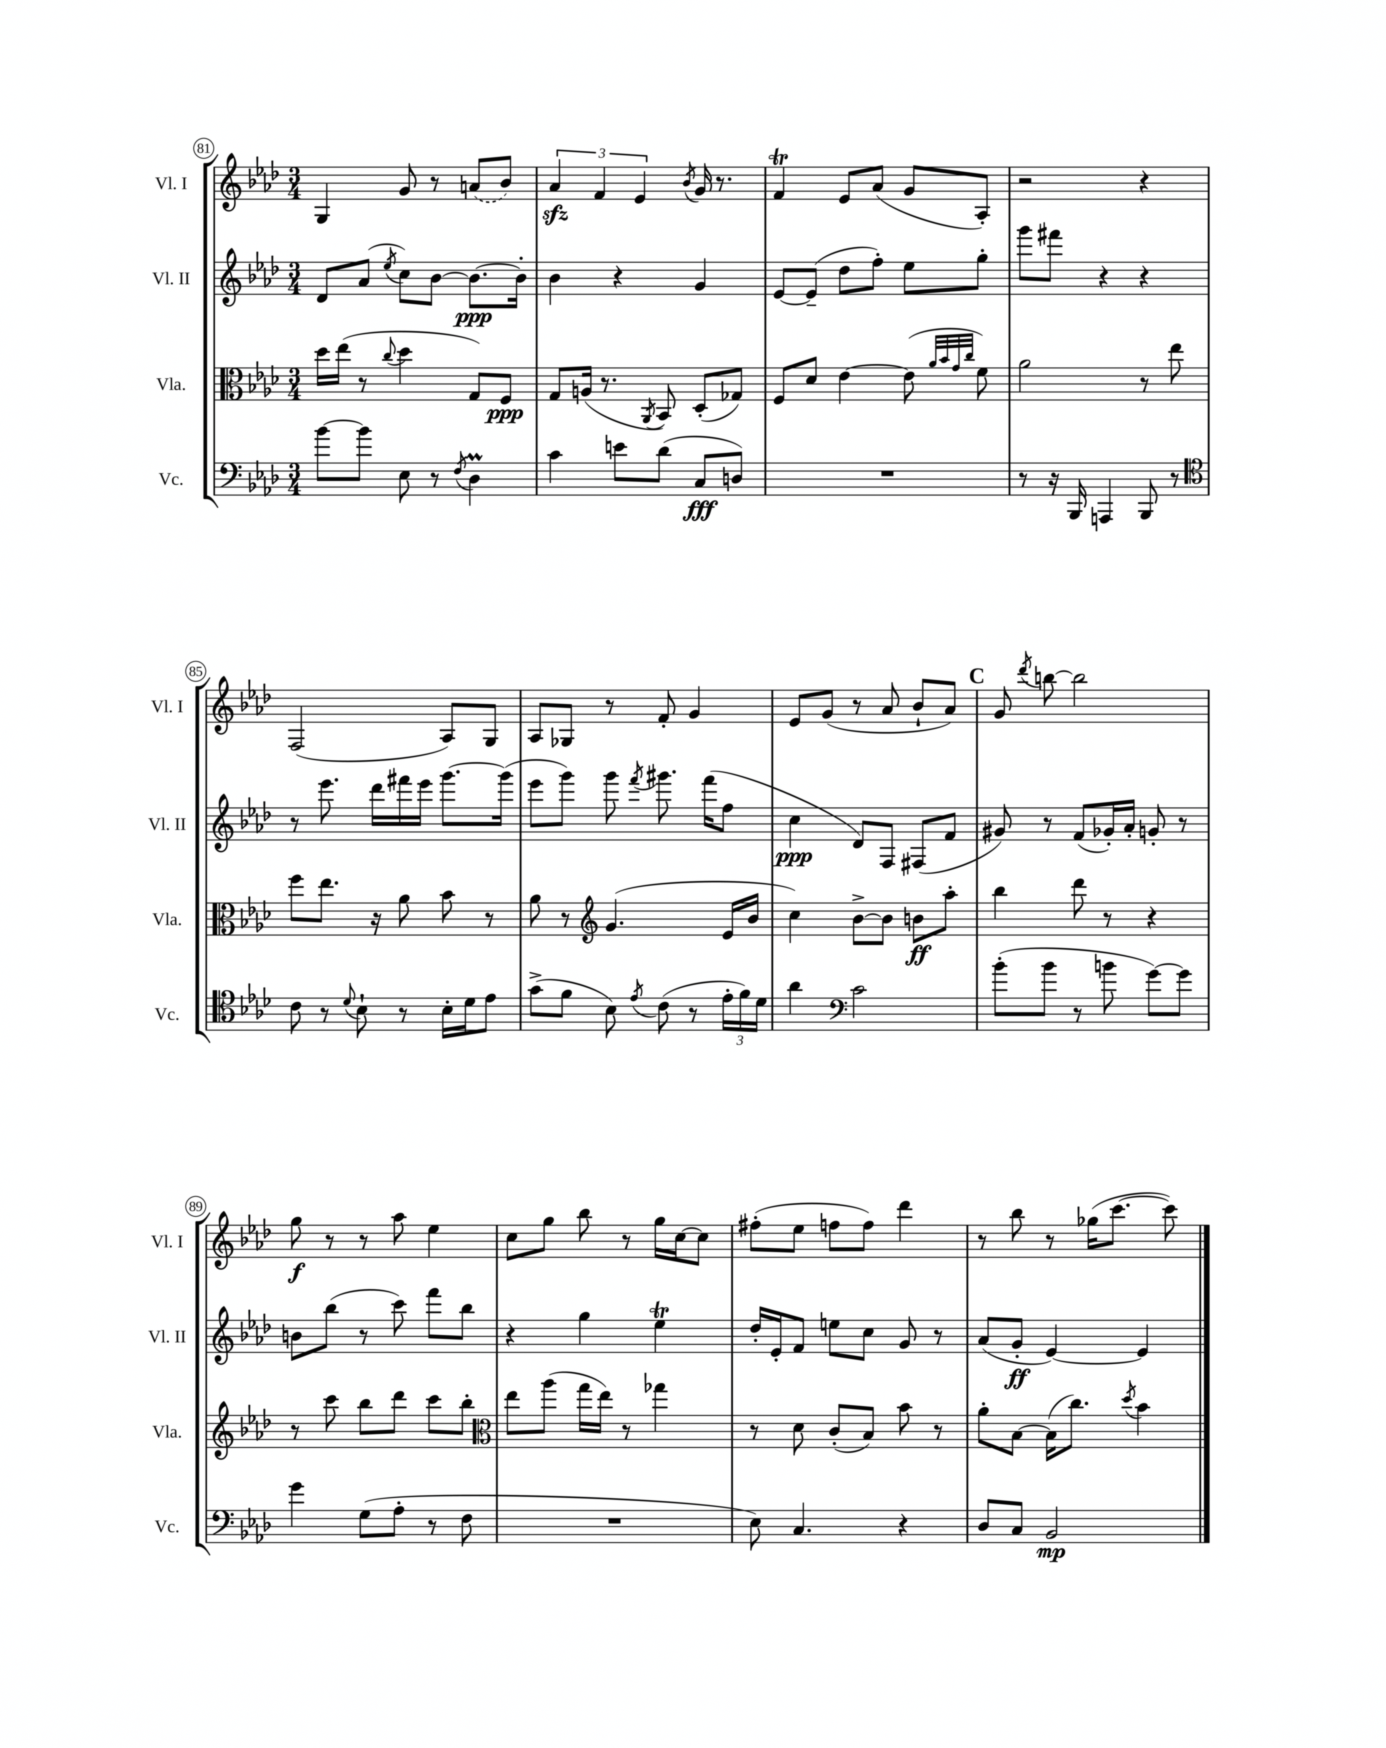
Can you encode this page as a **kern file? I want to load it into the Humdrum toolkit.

**kern	**dynam	**kern	**dynam	**kern	**dynam	**kern	**dynam
*part4	*part4	*part3	*part3	*part2	*part2	*part1	*part1
*staff4	*staff4	*staff3	*staff3	*staff2	*staff2	*staff1	*staff1
*I"Vc.	*	*I"Vla.	*	*I"Vl. II	*	*I"Vl. I	*
*I'Vc.	*	*I'Vla.	*	*I'Vl. II	*	*I'Vl. I	*
*clefF4	*	*clefC3	*	*clefG2	*	*clefG2	*
*k[b-e-a-d-]	*	*k[b-e-a-d-]	*	*k[b-e-a-d-]	*	*k[b-e-a-d-]	*
*M3/4	*	*M3/4	*	*M3/4	*	*M3/4	*
=81	=81	=81	=81	=81	=81	=81	=81
[8b-\L	.	16dd-\LL	.	8d-/L	.	4G/	.
.	.	(16ee-\JJ	.	.	.	.	.
8b-\J]	.	8r	.	(8a-/J	.	.	.
.	.	8qqcc/	.	8qee-/	.	.	.
8E-\	.	4dd-\	.	8cc\L)	.	8g/	.
8r	.	.	.	[8b-\J	.	8r	.
8qF/	.	.	.	.	.	.	.
4D-M\	.	8G/L)	.	8.b-\L_	ppp	(8an/L	.
.	.	8F/J	ppp	.	.	8b-/J)	.
.	.	.	.	16b-'\Jk]	.	.	.
=82	=82	=82	=82	=82	=82	=82	=82
4c\	.	8G/L	.	4b-\	.	6a-zz/	.
.	.	(16An/Jk	.	.	.	.	.
.	.	.	.	.	.	6f/	.
.	.	8.r	.	.	.	.	.
8en\L	.	.	.	4r	.	.	.
.	.	.	.	.	.	6e-/	.
.	.	8qAA-/	.	.	.	.	.
(8d-\J	.	8BB-/)	.	.	.	.	.
.	.	.	.	.	.	8qb-/	.
8C/L	fff	(8D-'/L	.	4g/	.	16g/	.
.	.	.	.	.	.	8.r	.
8Dn/J)	.	8G-X/J)	.	.	.	.	.
=83	=83	=83	=83	=83	=83	=83	=83
2.r	.	8F/L	.	[8e-/L	.	4fT/	.
.	.	8d-/J	.	(8e-~/J]	.	.	.
.	.	[4e-\	.	8dd-\L	.	8e-/L	.
.	.	.	.	8ff'\J)	.	(8a-/J	.
.	.	(8e-\]	.	8ee-\L	.	8g/L	.
.	.	32qqa-/LLL	.	.	.	.	.
.	.	32qqb-/	.	.	.	.	.
.	.	32qqg/	.	.	.	.	.
.	.	32qqcc/JJJ	.	.	.	.	.
.	.	8f\)	.	8gg'\J	.	8A-'/J)	.
=84	=84	=84	=84	=84	=84	=84	=84
8r	.	2a-\	.	8ggg\L	.	2r	.
16r	.	.	.	8fff#X\J	.	.	.
16BBB-/	.	.	.	.	.	.	.
4AAAn/	.	.	.	4r	.	.	.
8BBB-/	.	8r	.	4r	.	4r	.
8r	.	8ee-\	.	.	.	.	.
!!LO:LB:g=z
=85	=85	=85	=85	=85	=85	=85	=85
*clefC4	*	*	*	*	*	*	*
8c\	.	8ff\L	.	8r	.	(2F/	.
8r	.	8.ee-\J	.	8.eee-\	.	.	.
8qqd-/	.	.	.	.	.	.	.
8B-`\	.	.	.	.	.	.	.
.	.	16r	.	16ddd-\LL	.	.	.
8r	.	8a-\	.	16fff#X\	.	.	.
.	.	.	.	16eee-\JJ	.	.	.
16B-'\LL	.	8b-\	.	[8.ggg\L	.	8A-/L)	.
16d-\J	.	.	.	.	.	.	.
8e-\J	.	8r	.	.	.	8G/J	.
.	.	.	.	(16ggg\Jk]	.	.	.
=86	=86	=86	=86	=86	=86	=86	=86
(8g^\L	.	8a-\	.	8eee-\L	.	8A-/L	.
8f\J	.	8r	.	8ggg\J)	.	8G-X/J	.
*	*	*clefG2	*	*	*	*	*
8B-\)	.	(4.g/	.	8ggg\	.	8r	.
8qe-/	.	.	.	8qfff/	.	.	.
(8c\	.	.	.	8.ggg#X\	.	8f'/	.
8r	.	.	.	.	.	4g/	.
.	.	.	.	(16fff\KL	.	.	.
24e-'\LL	.	16e-/LL	.	8ff\J	.	.	.
24f\)	.	.	.	.	.	.	.
.	.	16b-/JJ	.	.	.	.	.
24d-\JJ	.	.	.	.	.	.	.
=87	=87	=87	=87	=87	=87	=87	=87
4a-\	.	4cc\)	.	4cc\	ppp	8e-/L	.
.	.	.	.	.	.	(8g/J	.
*clefF4	*	*	*	*	*	*	*
2c\	.	[8b-^\L	.	8d-/L)	.	8r	.
.	.	8b-\J]	.	8F/J	.	8a-/	.
.	.	8bn\L	ff	(8F#X/L	.	8b-`/L	.
.	.	8aa-'\J	.	8f/J	.	8a-/J)	.
!!LO:REH:place=s1:t=C
=88	=88	=88	=88	=88	=88	=88	=88
(8b-'\L	.	4bb-\	.	8g#X/)	.	8g/	.
.	.	.	.	.	.	8qddd-/	.
8b-\J	.	.	.	8r	.	[8bbn\	.
8r	.	8ddd-\	.	(8f/L	.	2bb\]	.
8bn\	.	8r	.	16g-X'/L)	.	.	.
.	.	.	.	16a-'/JJ	.	.	.
[8g\L)	.	4r	.	8gn'/	.	.	.
8g\J]	.	.	.	8r	.	.	.
!!LO:LB:g=z
=89	=89	=89	=89	=89	=89	=89	=89
4g\	.	8r	.	8bn\L	.	8gg\	f
.	.	8ccc\	.	(8bb-\J	.	8r	.
(8G\L	.	8bb-\L	.	8r	.	8r	.
8A-'\J	.	8ddd-\J	.	8ccc\)	.	8aa-\	.
8r	.	8ccc\L	.	8fff\L	.	4ee-\	.
8F\	.	8bb-'\J	.	8bb-\J	.	.	.
=90	=90	=90	=90	=90	=90	=90	=90
*	*	*clefC3	*	*	*	*	*
2.r	.	8ee-\L	.	4r	.	8cc\L	.
.	.	(8aa-\J	.	.	.	8gg\J	.
.	.	16gg\LL	.	4gg\	.	8bb-\	.
.	.	16ee-\JJ)	.	.	.	.	.
.	.	8r	.	.	.	8r	.
.	.	4gg-X\	.	4ee-T\	.	16gg\LL	.
.	.	.	.	.	.	[16cc\J	.
.	.	.	.	.	.	8cc\J]	.
=91	=91	=91	=91	=91	=91	=91	=91
8E-\)	.	8r	.	16dd-'/LL	.	(8ff#X'\L	.
.	.	.	.	16e-'/J	.	.	.
4.C/	.	8d-\	.	8f/J	.	8ee-\J	.
.	.	(8c'/L	.	8een\L	.	8ffn\L	.
.	.	8B-/J)	.	8cc\J	.	8ff\J)	.
4r	.	8b-\	.	8g/	.	4ddd-\	.
.	.	8r	.	8r	.	.	.
=92	=92	=92	=92	=92	=92	=92	=92
8D-/L	.	8a-'\L	.	(8a-/L	.	8r	.
8C/J	.	[8B-\J	.	8g'/J	ff	8bb-\	.
2BB-/	mp	(16B-\KL]	.	[4e-/)	.	8r	.
.	.	8.cc\J)	.	.	.	.	.
.	.	.	.	.	.	(16gg-X\KL	.
.	.	.	.	.	.	[8.ccc\J	.
.	.	8qdd-/	.	.	.	.	.
.	.	4b-\	.	4e-/]	.	.	.
.	.	.	.	.	.	8ccc\])	.
==	==	==	==	==	==	==	==
*-	*-	*-	*-	*-	*-	*-	*-
